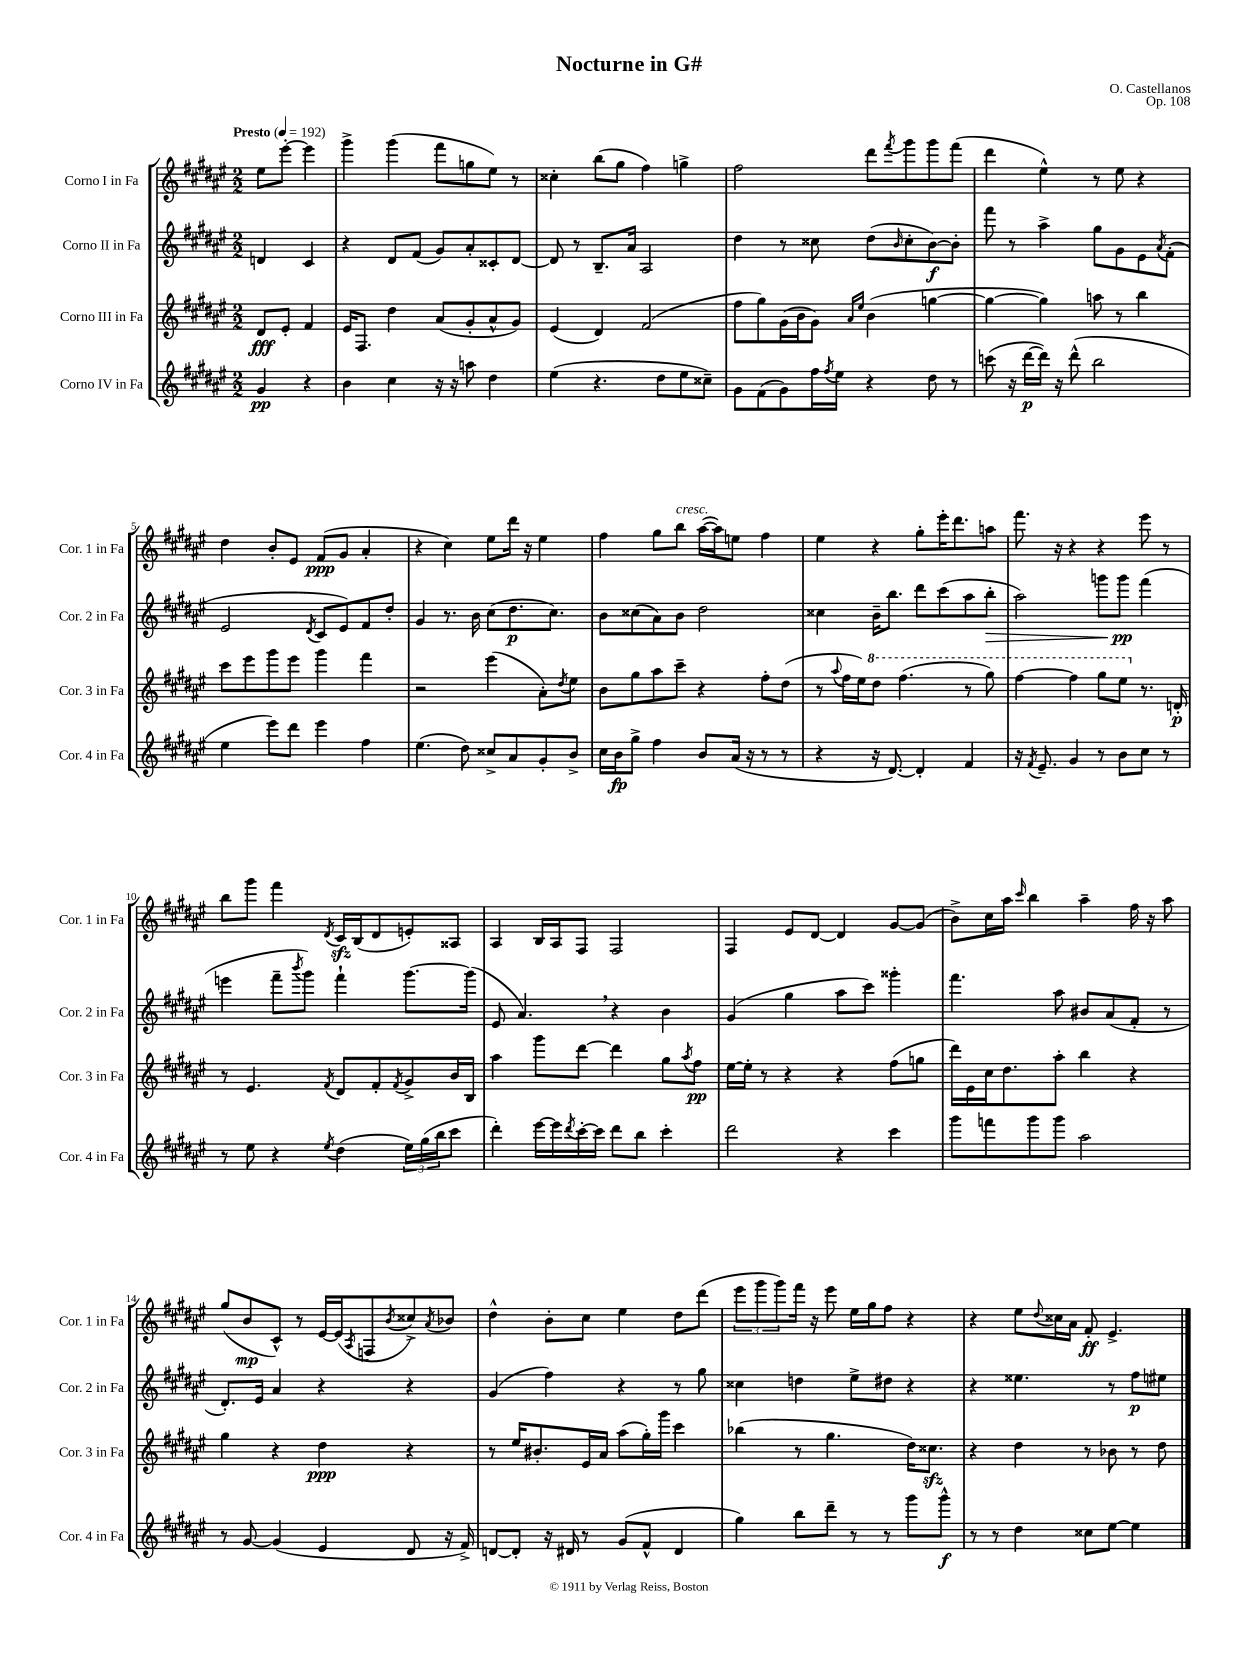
\header { title = "Nocturne in G#" composer = "O. Castellanos" opus = "Op. 108" }
<<
\new StaffGroup <<
\new Staff = "s0" \with { instrumentName = "Corno I in Fa" shortInstrumentName = "Cor. 1 in Fa" } {
    \clef treble \key fis \major \numericTimeSignature \time 2/2 \partial 2 \tempo "Presto" 4 = 192
    eis''8 eis'''8~-. eis'''4 |
    gis'''4-> gis'''4( fis'''8 g''8 eis''8) r8 |
    cisis''4-. b''8( gis''8 fis''4) g''4-> |
    fis''2 dis'''8 \acciaccatura { fis'''8 } gis'''8 gis'''8 fis'''8( |
    dis'''4 eis''4-^) r8 eis''8 r4 |
    dis''4 b'8-. eis'8 fis'8\ppp( gis'8 ais'4-. |
    r4 cis''4) eis''8 dis'''16 r16 eis''4 |
    fis''4 gis''8 b''8^\markup { \italic "cresc." } ais''16~( ais''16) e''8 fis''4 |
    eis''4 r4 gis''8-. eis'''16-. dis'''8. a''8 |
    fis'''8. r16 r4 r4 eis'''8 r8 |
    b''8 gis'''8 fis'''4 \acciaccatura { dis'8 } cis'16\sfz b16( dis'8 e'8-.) aisis8 |
    ais4 b16 ais16 fis8 fis2 |
    fis4 eis'8 dis'8~ dis'4 gis'8~ gis'8( |
    b'8->) cis''16 ais''16 \grace { cis'''16 } b''4 ais''4-- fis''16 r16 ais''8 |
    gis''8( b'8\mp cis'8-^) r8 eis'16~ eis'16( \acciaccatura { ais8 } f8 \acciaccatura { b'8 } cisis''8->) \acciaccatura { ais'8 } bes'8 |
    dis''4-^ b'8-. cis''8 eis''4 dis''8 dis'''8( |
    \tuplet 3/2 { eis'''8 gis'''8 gis'''8) } fis'''16 r16 eis'''8 eis''16 gis''16 fis''8 r4 |
    r4 eis''8 \appoggiatura { dis''8 } cisis''16 ais'16 fis'8-.\ff eis'4.-> \bar "|." |
}
\new Staff = "s1" \with { instrumentName = "Corno II in Fa" shortInstrumentName = "Cor. 2 in Fa" } {
    \clef treble \key fis \major \numericTimeSignature \time 2/2 \partial 2
    d'4 cis'4 |
    r4 dis'8 fis'8( gis'8) ais'8-. cisis'8-. dis'8~ |
    dis'8 r8 b8.-- ais'16 ais2 |
    dis''4 r8 cisis''8 dis''8( \grace { b'16 } cisis''8-. b'8~\f) b'8-. |
    fis'''8 r8 ais''4-> gis''8 gis'8 eis'8 \acciaccatura { ais'8 } fis'8-.( |
    eis'2 \acciaccatura { dis'8 } cis'8 eis'8) fis'8 dis''8-. |
    gis'4 r8. b'16 cis''8( dis''8.\p cis''8.) |
    b'8 cisis''8( ais'8) b'8 dis''2 |
    cisis''4 b'16-- b''8. dis'''8 cis'''8( ais''8 b''8-.\> |
    ais''2) g'''8 g'''8\pp\! fis'''4( |
    e'''4 fis'''8-- \acciaccatura { b'''8 } gis'''8) fis'''4-! gis'''8.~ gis'''16( |
    eis'8 ais'4.) \breathe r4 b'4 |
    gis'4( gis''4 ais''8 cis'''8) gisis'''4-. |
    fis'''4. ais''8 bis'8 ais'8( fis'8-. r8 |
    dis'8.-.) eis'16 ais'4 r4 r4 |
    gis'4( fis''4) r4 r8 gis''8 |
    cisis''4 d''4 eis''8-> dis''8 r4 |
    r4 eisis''4. r8 fis''8\p eis''8 \bar "|." |
}
\new Staff = "s2" \with { instrumentName = "Corno III in Fa" shortInstrumentName = "Cor. 3 in Fa" } {
    \clef treble \key fis \major \numericTimeSignature \time 2/2 \partial 2
    dis'8\fff eis'8-. fis'4 |
    eis'16 fis8. dis''4 ais'8( gis'8-. ais'8-^ gis'8) |
    eis'4( dis'4) fis'2( |
    fis''8 gis''8) gis'16( b'16 gis'8) \grace { ais'16 eis''16 } b'4( g''4~ |
    g''4~ g''4) a''8 r8 b''4 |
    cis'''8 eis'''8 gis'''8 eis'''8 gis'''4 fis'''4 |
    r2 eis'''4( ais'8-.) \acciaccatura { dis''8 } eis''8 |
    b'8 gis''8 ais''8 cis'''8-- r4 fis''8-. dis''8( |
    r8 \appoggiatura { ais''8 } fis''16 eis''16) \ottava #1 dis'''8 fis'''4.( r8 gis'''8) |
    fis'''4~ fis'''4 gis'''8 eis'''8 \ottava #0 r8. d'16-.\p |
    r8 eis'4. \acciaccatura { fis'8 } dis'8 fis'8-. \acciaccatura { fis'8 } gis'8-> b'16 b16 |
    ais''4 gis'''8 dis'''8~ dis'''4 gis''8 \acciaccatura { ais''8 } fis''8\pp |
    eis''16~ eis''16-. r8 r4 r4 fis''8( g''8 |
    dis'''16) eis'16 cis''16 dis''8. ais''8-. b''4 r4 |
    gis''4 r4 dis''4\ppp r4 |
    r8 eis''16 bis'8.-. eis'16 ais'16 ais''8( gis''16-.) gis'''16 cis'''4 |
    bes''4( r8 gis''4. dis''16) cisis''8.\sfz |
    r4 dis''4 r8 bes'8 r8 dis''8 \bar "|." |
}
\new Staff = "s3" \with { instrumentName = "Corno IV in Fa" shortInstrumentName = "Cor. 4 in Fa" } {
    \clef treble \key fis \major \numericTimeSignature \time 2/2 \partial 2
    gis'4\pp r4 |
    b'4 cis''4 r16 r16 a''8 dis''4 |
    eis''4( r4. dis''8 eis''8 cisis''8--) |
    gis'8 fis'8( gis'8) fis''16 \acciaccatura { fis''8 } eis''16 r4 dis''8 r8 |
    c'''8( r16 dis'''16~\p dis'''16) r16 dis'''8-^( b''2 |
    eis''4 eis'''8) dis'''8 eis'''4 fis''4 |
    eis''4.( dis''8) cisis''8-> ais'8 gis'8-. b'8-> |
    cis''16 b'16\fp gis''8-> fis''4 b'8 ais'16( r16 r8 r8 |
    r4 r16 dis'8.~) dis'4-. fis'4 |
    r16 \acciaccatura { fis'8 } eis'8.-- gis'4 r8 b'8 cis''8 r8 |
    r8 eis''8 r4 \acciaccatura { eis''8 } dis''4( \tuplet 3/2 { eis''16) gis''16( b''16 } cis'''8 |
    dis'''4-.) eis'''16~ eis'''16 \acciaccatura { dis'''8 } cis'''16~-. cis'''16 dis'''8 b''8 cis'''4-. |
    dis'''2 r4 cis'''4 |
    gis'''8 f'''8 gis'''8 gis'''8 ais''2 |
    r8 gis'8~ gis'4( eis'4 dis'8 r16 fis'16->) |
    d'8~ d'8-. r16 dis'16 r8 gis'8( fis'8-^ dis'4 |
    gis''4) b''8 dis'''8-- r8 r8 gis'''8 gis'''8-^\f |
    r8 r8 dis''4 cisis''8 eis''8~ eis''4 \bar "|." |
}
>>
>>
